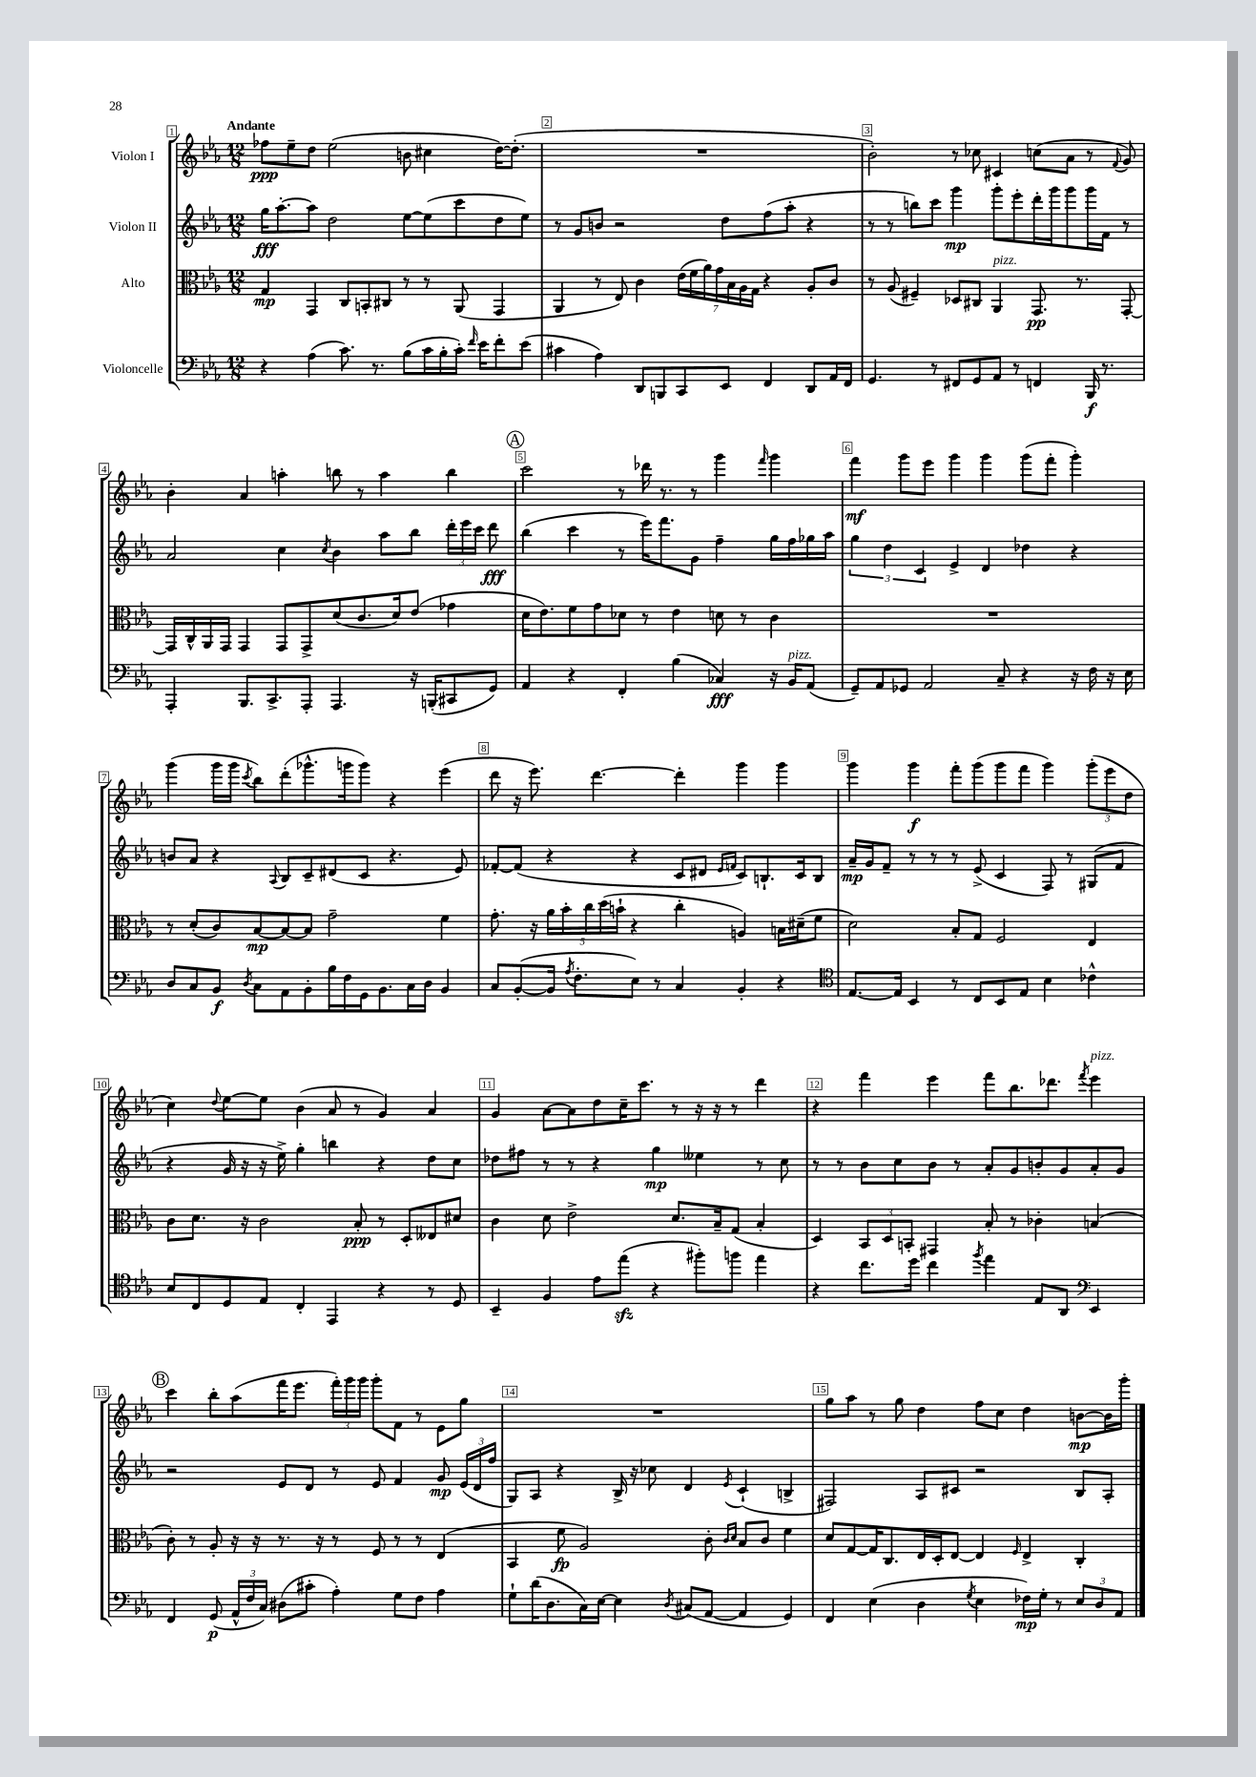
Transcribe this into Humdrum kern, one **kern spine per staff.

**kern	**kern	**kern	**kern
*staff4	*staff3	*staff2	*staff1
*clefF4	*clefC3	*clefG2	*clefG2
*k[b-e-a-]	*k[b-e-a-]	*k[b-e-a-]	*k[b-e-a-]
*M12/8	*M12/8	*M12/8	*M12/8
4r	4G	16gg	8ff-
.	.	[8.aa-'	.
.	.	.	8ee-~
(4A-	4GG	8aa-]	8dd
.	.	2dd	(2ee-
8.c)	8C	.	.
.	8BB'	.	.
8.r	.	.	.
.	8C#	.	.
(8B-	8r	[8ee-	8b
16c	8r	(8ee-]	4cc#
16B-'	.	.	.
16c')	(8AA-	8ccc	.
16qqf	.	.	.
16e-	.	.	.
8f'	4GG	8dd	[16dd)
.	.	.	(8.dd']
(8e-	.	8ee-)	.
=	=	=	=
4c#	4AA-	8r	1.r
.	.	8g	.
4A-)	8r	8b	.
.	8E-)	2r	.
8DD	4c	.	.
8BBB	.	.	.
8CC	(28e-	.	.
.	28f	.	.
.	28a-)	.	.
.	28g	.	.
8EE-	.	8dd	.
.	28B-	.	.
.	28A-	.	.
.	28G	.	.
4FF	4r	(8ff	.
.	.	8aa-'	.
8DD	8A-'	4r	.
16AA-	8c	.	.
16FF	.	.	.
=	=	=	=
4.GG	8r	8r	2b-')
.	(8A-	8r	.
.	4F#~)	8bb)	.
8r	.	8ccc	.
8FF#	8D-	4ggg	8r
8GG	8C#	.	8cc-
8AA-	4AA-	8ggg'	4c#
8r	.	8eee-'	.
4FF	8.GG	16ddd'	(8cc
.	.	16ggg	.
.	.	8ggg	8a-
.	8.r	.	.
16BBB-	.	16ggg	8r
8.r	.	16f	.
.	.	.	8qqf
.	[8GG'	8r	8g)
=	=	=	=
4AAA-'	16GG]	2a-	4b-'
.	16C^^	.	.
.	16AA-	.	.
.	16GG	.	.
8.BBB-	4GG	.	4a-
8.CC^	.	.	.
.	8GG	4cc	4aa'
8AAA-'	8GG^	.	.
.	.	8qcc	.
4.AAA-	(8d	4b-	8bb
.	8.c	.	8r
.	.	8aa-	4aa
.	16d)	.	.
16r	(8e-	8bb-	.
(16BBB'	.	.	.
8CC#	4g-	24ddd'	4bb
.	.	24eee-	.
.	.	24ccc	.
8GG)	.	8ddd	.
=	=	=	=
4AA-	16d	(4bb-	2ccc
.	8.e-)	.	.
4r	8f	4ccc	.
.	8g	.	.
4FF'	8d-	8r	8r
.	8r	16eee-)	16ddd-
.	.	8.fff	8.r
(4B-	4e-	.	.
.	.	8g	8r
4C-)	8d	4ff~	4ggg
.	8r	.	.
.	.	.	16qqfff
16r	4c	16gg	4ggg
16BB-	.	16ff	.
(8AA-	.	16gg-	.
.	.	16aa-	.
=	=	=	=
8GG~)	1.r	6gg	4fff
8AA-	.	.	.
.	.	6dd	.
8GG-	.	.	8ggg
.	.	6c	.
2AA-	.	.	8eee-
.	.	4e-^	4ggg
.	.	4d	4ggg
8C~	.	.	.
4r	.	4dd-	(8ggg
.	.	.	8fff'
16r	.	4r	4ggg')
16F	.	.	.
16r	.	.	.
16E-	.	.	.
=	=	=	=
8D	8r	8b	(4ggg
8C	(8d'	8a-	.
8BB-	8c)	4r	16ggg
.	.	.	16ggg
8qD	.	.	8qccc
8C	[8B-	.	8bb-)
.	.	8qqA-	.
8AA-	8B-_	8B-	(8ddd'
8BB-'	8B-]	8c~	8.ggg-^^
16B-	2g~	(8d#	.
16F	.	.	16ggg
16GG	.	8c	8ggg)
8.BB-	.	.	.
.	.	4.r	4r
16C	.	.	.
16D	.	.	.
4BB-	4f	.	(4eee-
.	.	8e-)	.
=	=	=	=
8C	8.g'	[8f-'	8ddd
([8BB-'	.	(8f-]	16r
.	16r	.	8.eee-)
16BB-]	20a-	4r	.
.	20b-'	.	.
8qA-	.	.	.
8.F'	.	.	.
.	20cc	.	.
.	.	.	[4.ddd
.	(20dd	.	.
.	20b`	.	.
8E-)	4r	4r	.
8r	.	.	.
4C	4cc'	8c	4ddd']
.	.	8d#	.
.	.	16qqe-	.
.	.	16qqf	.
4BB-'	4A)	8c)	4ggg
.	.	8.B`	.
4r	16B	.	4ggg
.	(16d#~	16c	.
.	8f	8B	.
=	=	=	=
*clefC4	*	*	*
[8.E-	2d)	16a-~	4ggg
.	.	16g	.
.	.	8f~	.
16E-]	.	.	.
4BB-	.	8r	4ggg
.	.	8r	.
8r	8B-'	8r	8fff'
8C	8G	(8e-^	(8ggg
8BB-	2F	4c	8ggg
8E-	.	.	8fff
4B-	.	8F)	4ggg)
.	.	8r	.
4c-^^	4E-	(8G#	(12ggg'
.	.	.	12eee-
.	.	8f	.
.	.	.	12dd
=	=	=	=
8B-	8c	4r	4cc)
8C	8.d	.	.
.	.	.	8qqdd
8D	.	16g	[8ee-
.	16r	16r	.
8E-	2c	16r	8ee-]
.	.	16ee-^)	.
4C'	.	4gg'	(4b-
4EE-	.	4bb	8a-
.	8B-'	.	8r
4r	8r	4r	4g)
.	8D'	.	.
8r	8E--	8dd	4a-
8D	8d#	8cc	.
=	=	=	=
4BB-~	4c	8dd-	4g
.	.	8ff#	.
4F	8d	8r	[8a-
.	2e-^	8r	8a-]
8e-	.	4r	8dd
(8ee-	.	.	16cc~
.	.	.	8.ccc
4r	.	4gg	.
.	8.d	.	8r
8ff#')	.	4ee--	16r
.	16B-~	.	16r
8ff	(8G	.	8r
4ee-	4B-'	8r	4ddd
.	.	8cc	.
=	=	=	=
4r	4D)	8r	4r
.	.	8r	.
8.cc	12BB-	8b-	4fff
.	12D	.	.
.	.	8cc	.
.	12BB'	.	.
16dd	.	.	.
4cc	4GG#	8b-	4eee-
.	.	8r	.
8qff	.	.	.
4ee-	8B-'	8a-'	8fff
.	8r	8g	8.bb-
8E-	4c-'	8b'	.
.	.	.	8.ddd-
8AA-	.	8g	.
*clefF4	*	*	*
.	.	.	8qfff
4EE-	(4B	8a-'	4eee-
.	.	8g	.
=	=	=	=
4FF	8c')	2r	4ccc
.	8r	.	.
(8GG	8A-'	.	8bb-'
24AA-^^	16r	.	(8aa-
24F	.	.	.
.	16r	.	.
24C)	.	.	.
(8D#	8.r	8e-	16fff
.	.	.	8.eee-
8c#'	.	8d	.
.	16r	.	.
4A-')	8r	8r	24fff')
.	.	.	24ggg
.	.	.	24ggg
.	8F	8e-	8ggg'
8G	8r	4f	8f
8F	8r	.	8r
4A-	(4E-	8g	8e-
.	.	(24e-	8gg
.	.	24d	.
.	.	24ff	.
=	=	=	=
8G`	4BB-	8G)	1.r
(16d	.	8A-	.
8.D	.	.	.
.	8f	4r	.
16C)	2A-)	.	.
[16E-	.	.	.
4E-]	.	16B-^	.
.	.	16r	.
.	.	8cc-	.
8qD	.	.	.
(8C#	.	4d	.
[8AA-	8c'	.	.
.	16qqc	.	.
.	16qqd	8qe-	.
4AA-]	8B-	(4c`	.
.	8c	.	.
4GG)	4f	4B^	.
=	=	=	=
4FF	8d	2F#)	8gg
.	[8G	.	8aa-
(4E-	16G]	.	8r
.	8.C	.	.
.	.	.	8gg
4D	16E-	8A-	4dd
.	16D'	.	.
.	[8E-	8c#	.
8qG	.	.	.
4E-	4E-]	2r	8ff
.	.	.	8cc
.	16qqF	.	.
16F-)	4E-^	.	4dd
16G'	.	.	.
8r	.	.	.
12E-	4C'	8B-	[8b
12D	.	.	.
.	.	8A-'	16b]
12AA-	.	.	.
.	.	.	16ggg'
==	==	==	==
*-	*-	*-	*-
